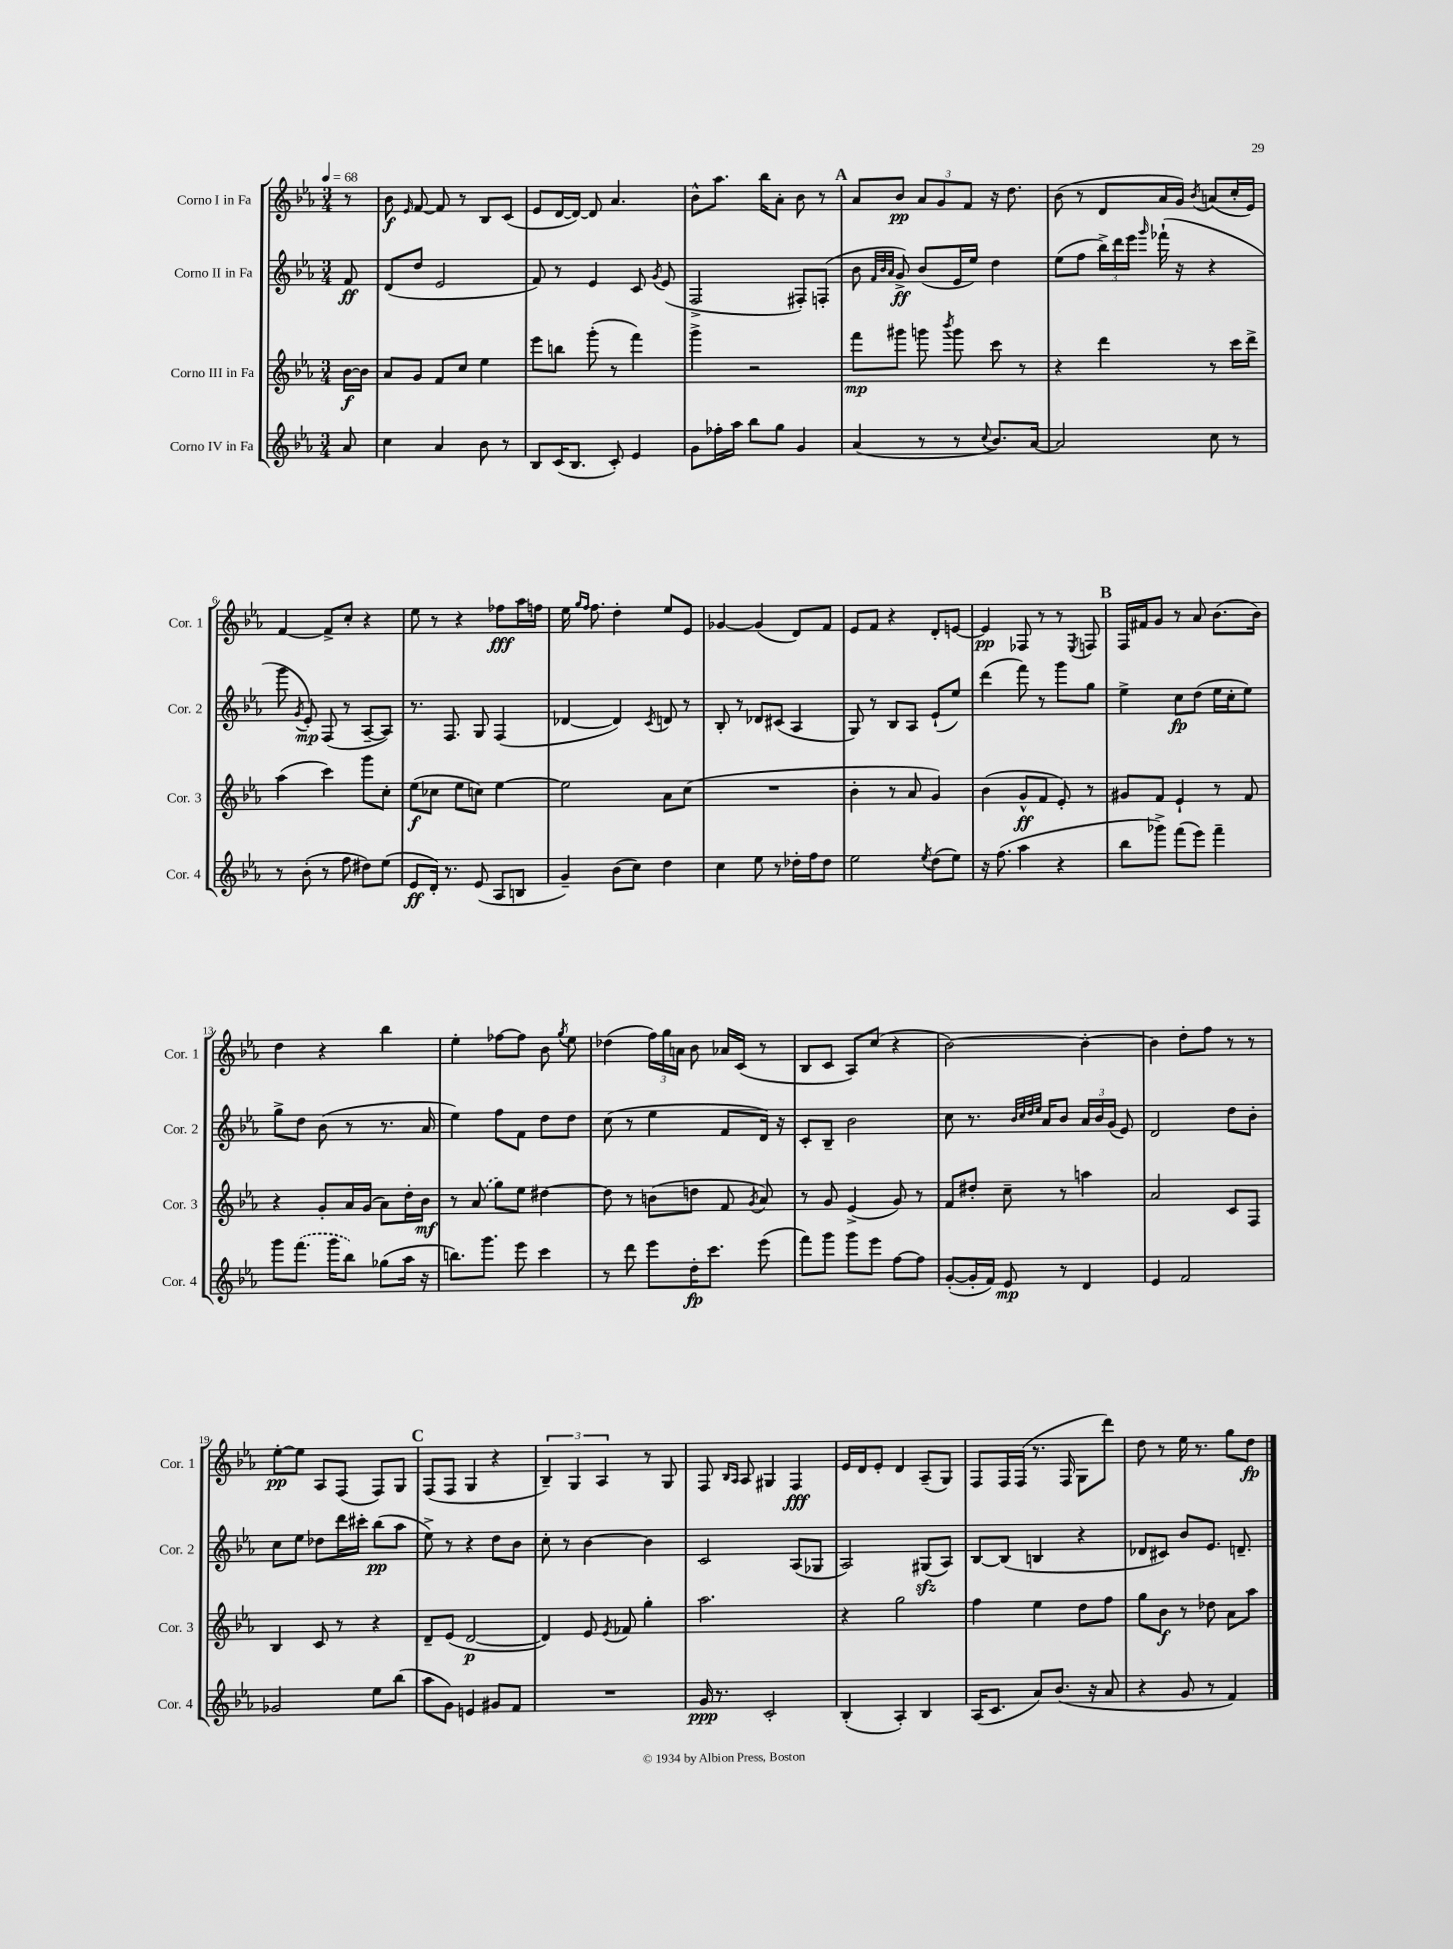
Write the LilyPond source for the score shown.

<<
\new StaffGroup <<
\new Staff = "s0" \with { instrumentName = "Corno I in Fa" shortInstrumentName = "Cor. 1" } {
    \clef treble \key ees \major \numericTimeSignature \time 3/4 \partial 8 \tempo 4 = 68
    \autoBeamOff r8 |
    bes'8\f \grace { ees'16 } f'8~ f'8 r8 bes8[ c'8]( |
    ees'8[ d'16~ d'16]~) d'8 aes'4. |
    bes'8[-^ aes''8.] bes''16[ aes'8]-. bes'8 r8 |
    \mark \markup { \bold "A" } aes'8[ bes'8]\pp \tuplet 3/2 { aes'8[ g'8 f'8] } r16 d''8. |
    bes'8( r8 d'8[ aes'16 g'16]) \acciaccatura { bes'8 } a'8[( c''16-. ees'16]) |
    f'4~ f'8[-> c''8]-. r4 |
    ees''8 r8 r4 fes''8[\fff aes''16 f''16] |
    ees''16 \grace { g''16[ f''16] } f''8. d''4-. ees''8[ ees'8] |
    ges'4~ ges'4( d'8[) f'8] |
    ees'8[ f'8] r4 d'8[-. e'8]~ |
    e'4\pp fes8 r8 r8 \acciaccatura { ees8 } f8 |
    \mark \markup { \bold "B" } f16[ fis'16 g'8] r8 aes'8 bes'8.[( bes'16]) |
    d''4 r4 bes''4 |
    ees''4-. fes''8[~ fes''8] bes'8 \acciaccatura { g''8 } ees''8 |
    des''4( \tuplet 3/2 { f''16[) g''16 a'16] } bes'8 aes'16[ c'16]( r8 |
    bes8[ c'8] aes8[) c''8]( r4 |
    bes'2~) bes'4~-. |
    bes'4 d''8[-. f''8] r8 r8 |
    ees''8[~-.\pp ees''8] aes8[ f8]( f8[) g8] |
    \mark \markup { \bold "C" } f8[( f8] g4 r4 |
    \tuplet 3/2 { bes4--) g4 aes4 } r8 g8 |
    f8 \grace { bes16[ aes16] } aes8 gis4 f4\fff |
    ees'16[ d'16 ees'8]-. d'4 aes8[--( g8]) |
    f8[ f16 f16]( r8. f16 g8[ d'''8]) |
    d''8 r8 ees''16 r8. g''8[ d''8]\fp \bar "|." |
}
\new Staff = "s1" \with { instrumentName = "Corno II in Fa" shortInstrumentName = "Cor. 2" } {
    \clef treble \key ees \major \numericTimeSignature \time 3/4 \partial 8
    \autoBeamOff f'8\ff |
    d'8[( d''8] ees'2 |
    f'8) r8 ees'4 c'8 \acciaccatura { g'8 } ees'8( |
    f2-> fis8[-.) f8]-.( |
    \mark \markup { \bold "A" } bes'8 \grace { f'32[ bes'32 aes'32] } g'8->\ff) bes'8[( ees'16 ees''16]) d''4 |
    ees''8[( f''8] \tuplet 3/2 { bes''16[->) d'''16 ees'''16] } \grace { g'''16 } fes'''16-!( r16 r4 |
    g'''8 \acciaccatura { g'8 } ees'8-.\mp) f8( r8 aes8[~-- aes8]) |
    r8. f8. g8 f4( |
    des'4~ des'4) \acciaccatura { c'8 } d'8 r8 |
    bes8-. r8 des'8[ cis'8]( aes4 |
    g8) r8 bes8[ aes8] ees'8[-!( ees''8]) |
    d'''4( f'''8) r8 g'''8[ g''8] |
    \mark \markup { \bold "B" } ees''4-> c''8[\fp d''8]( ees''16[ c''16-. ees''8]) |
    g''8[-> d''8] bes'8( r8 r8. aes'16 |
    ees''4) f''8[ f'8] d''8[ d''8] |
    c''8( r8 ees''4 f'8[ d'16]) r16 |
    c'8[-. bes8]-- bes'2 |
    c''8 r8. \grace { bes'32[ c''32 d''32 ees''32] } aes'16[ bes'8] \tuplet 3/2 { aes'16[ bes'16 g'16]( } ees'8) |
    d'2 d''8[ bes'8]-. |
    c''8[ ees''8] des''8[ d'''16 cis'''16]-. bes''8[\pp( aes''8] |
    \mark \markup { \bold "C" } ees''8->) r8 r4 d''8[ bes'8] |
    c''8-. r8 bes'4~ bes'4 |
    c'2 aes8[( ges8] |
    aes2) gis8[\sfz( aes8]) |
    bes8[~ bes8]( b4 r4 |
    des'8[ cis'8]) bes'8[ ees'8.] d'8.-- \bar "|." |
}
\new Staff = "s2" \with { instrumentName = "Corno III in Fa" shortInstrumentName = "Cor. 3" } {
    \clef treble \key ees \major \numericTimeSignature \time 3/4 \partial 8
    \autoBeamOff bes'16[~\f bes'16] |
    aes'8[ g'8] f'8[ c''8] ees''4 |
    ees'''8[ b''8] g'''8-.( r8 f'''4) |
    g'''4-> r2 |
    \mark \markup { \bold "A" } f'''8[\mp gis'''8] g'''8 \acciaccatura { bes'''8 } g'''8 c'''8 r8 |
    r4 d'''4 r8 c'''16[ d'''16]-> |
    aes''4( c'''4) g'''8[ c''8]-. |
    ees''8[\f( ces''8] ees''8[ c''8]) ees''4~ |
    ees''2 aes'8[ c''8]( |
    R2. |
    bes'4-. r8 aes'8 g'4) |
    bes'4( g'8[-^\ff f'8] ees'8-.) r8 |
    \mark \markup { \bold "B" } gis'8[ f'8] ees'4-! r8 f'8 |
    r4 g'8[-. aes'16 g'16]( aes'8[) d''16-. bes'16]\mf |
    r8 \once \slurDashed aes'8( g''8[) ees''8] dis''4~ |
    dis''8 r8 b'8[( d''8] f'8 \acciaccatura { g'8 } aes'8) |
    r8 g'8 ees'4->( g'8) r8 |
    f'8[ dis''8]-. c''8-- r8 a''4 |
    aes'2 c'8[ f8] |
    bes4 c'8 r8 r4 |
    \mark \markup { \bold "C" } d'8[-- ees'8]( d'2~\p |
    d'4) ees'8 \acciaccatura { ees'8 } fes'8 g''4-. |
    aes''2. |
    r4 g''2 |
    f''4 ees''4 d''8[ f''8] |
    g''8[ bes'8]\f r8 des''8 aes'8[ aes''8] \bar "|." |
}
\new Staff = "s3" \with { instrumentName = "Corno IV in Fa" shortInstrumentName = "Cor. 4" } {
    \clef treble \key ees \major \numericTimeSignature \time 3/4 \partial 8
    \autoBeamOff aes'8 |
    c''4 aes'4 bes'8 r8 |
    bes8[ c'16( bes8.] c'8-.) ees'4 |
    g'8[ fes''16-. aes''16] bes''8[ g''8] g'4 |
    \mark \markup { \bold "A" } aes'4( r8 r8 \appoggiatura { c''8 } bes'8.[) aes'16]~ |
    aes'2 c''8 r8 |
    r8 bes'8-.( r8 f''8 dis''8[) ees''8]( |
    ees'8[\ff d'16]-.) r8. ees'8( aes8[ b8] |
    g'4--) bes'8[( c''8]) d''4 |
    c''4 ees''8 r8 des''16[-. f''16 des''8] |
    ees''2 \acciaccatura { ees''8 } d''8[( ees''8]) |
    r16 f''8.( aes''4 r4 |
    \mark \markup { \bold "B" } bes''8[ ges'''8]->) f'''8[( ees'''8]) f'''4-- |
    g'''8[ \once \slurDashed f'''8.]( g'''16[ bes''8]) ges''8[( aes''16] r16 |
    b''8.[) g'''8.] ees'''8 c'''4 |
    r8 d'''8 ees'''8[ d''16-.\fp c'''8.] ees'''8( |
    f'''8[) g'''8] g'''8[ ees'''8] f''8[~ f''8] |
    g'8[~-.( g'16-. f'16]) ees'8\mp r8 d'4 |
    ees'4 f'2 |
    ges'2 ees''8[ bes''8]( |
    \mark \markup { \bold "C" } aes''8[ g'8]) e'4 gis'8[ f'8] |
    R2. |
    g'16\ppp r8. c'2-. |
    bes4-.( aes4-.) bes4 |
    aes16[( c'8.] aes'8[) bes'8.]( r16 aes'8 |
    r4 g'8 r8 f'4) \bar "|." |
}
>>
>>
